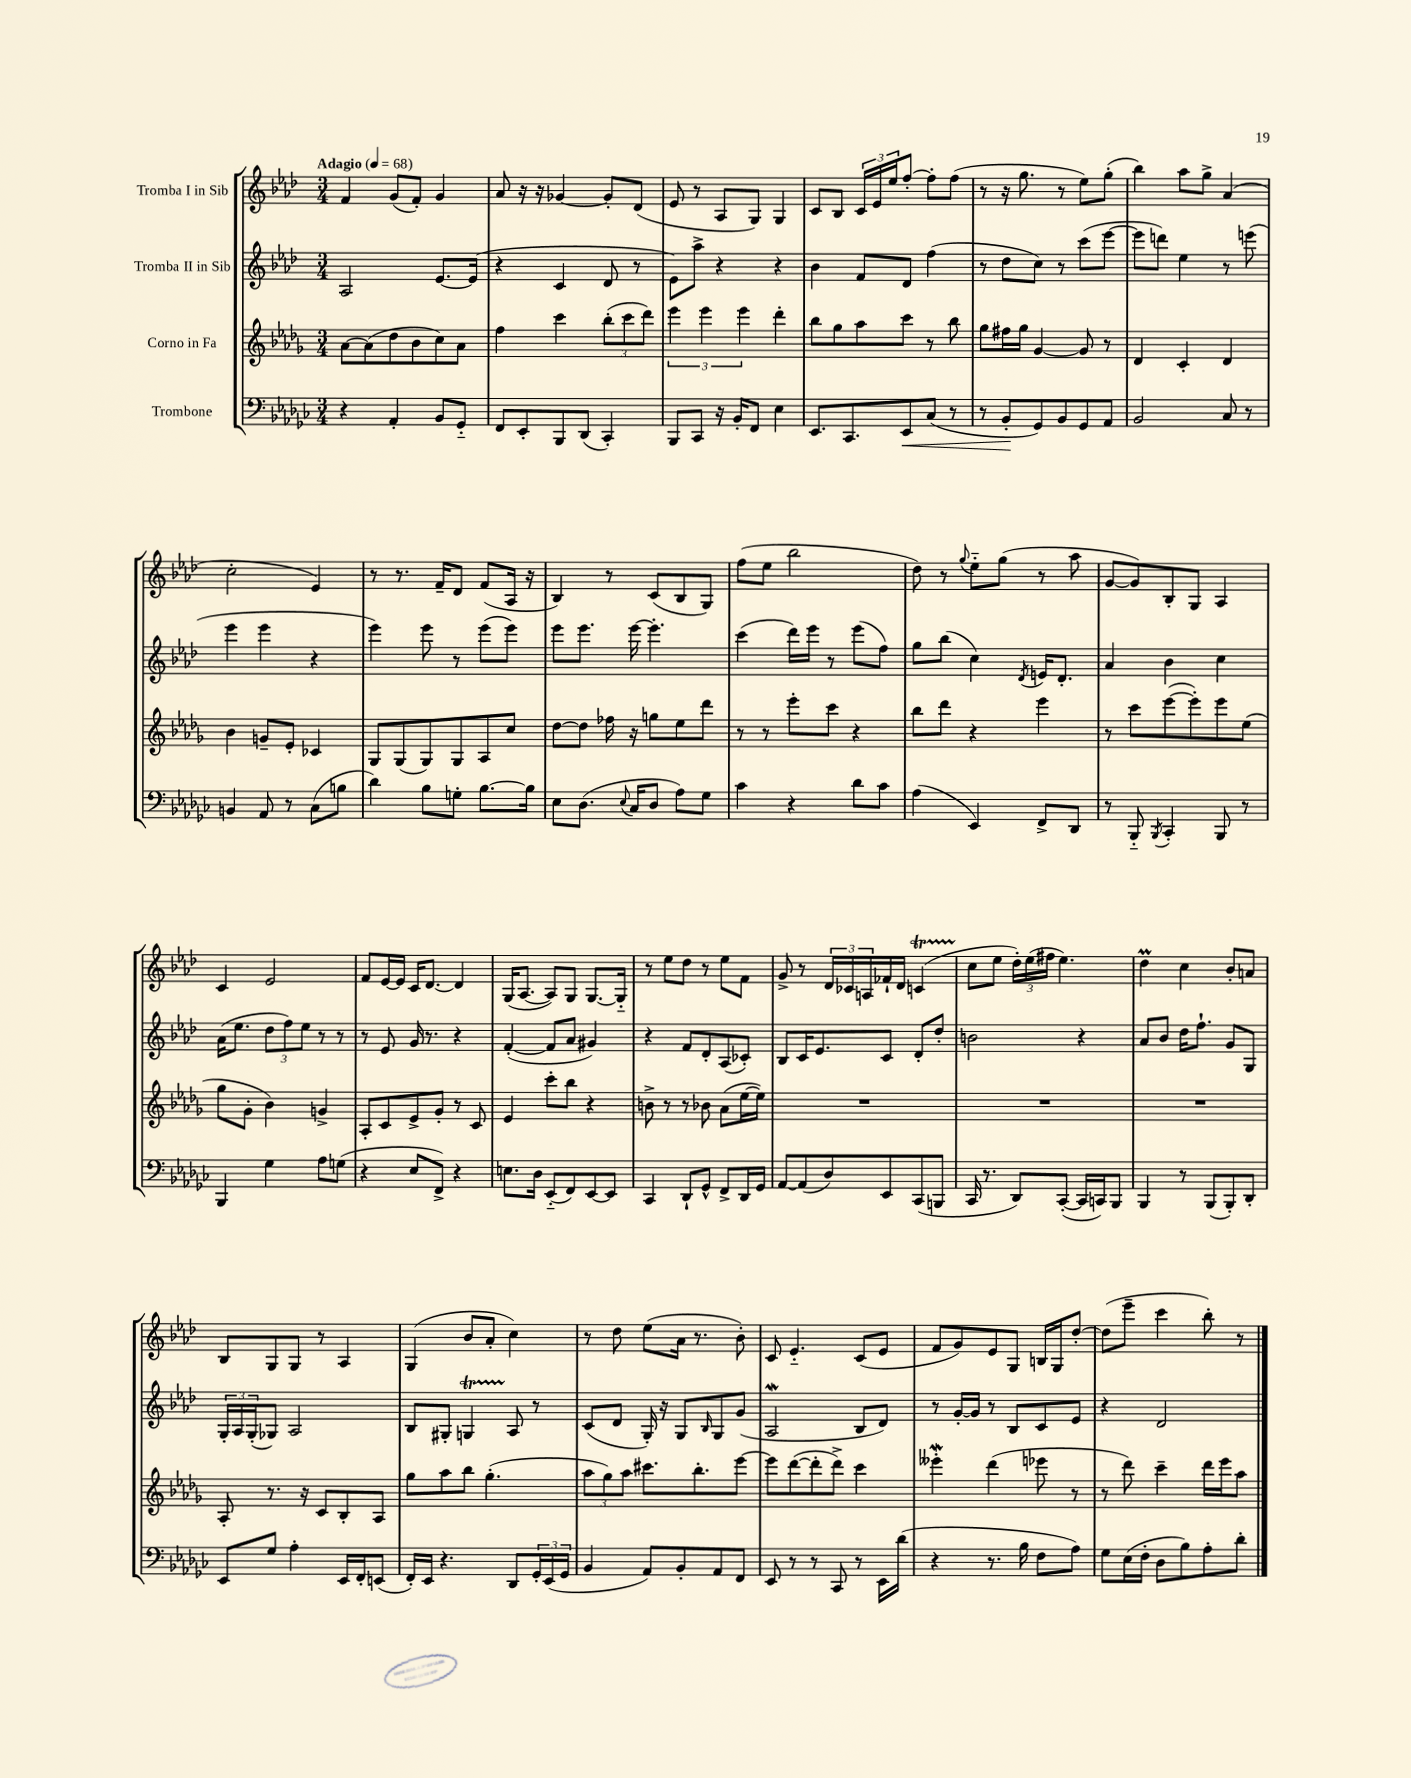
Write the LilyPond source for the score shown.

<<
\new StaffGroup <<
\new Staff = "s0" \with { instrumentName = "Tromba I in Sib" } {
    \clef treble \key aes \major \numericTimeSignature \time 3/4 \tempo "Adagio" 4 = 68
    f'4 g'8( f'8-.) g'4 |
    aes'8 r16 r16 ges'4~ ges'8-. des'8( |
    ees'8 r8 aes8 g8) g4 |
    c'8 bes8 \tuplet 3/2 { c'16 ees'16 ees''16 } f''8~-. f''8-. f''8( |
    r8 r16 g''8. r8 ees''8) g''8-.( |
    bes''4) aes''8 g''8-> aes'4( |
    c''2-. ees'4) |
    r8 r8. f'16-- des'8 f'8( aes16 r16 |
    bes4) r8 c'8( bes8 g8) |
    f''8( ees''8 bes''2 |
    des''8) r8 \appoggiatura { g''8 } ees''8-_ g''8( r8 aes''8 |
    g'8~ g'8) bes8-. g8 aes4 |
    c'4 ees'2 |
    f'8 ees'16~ ees'16 c'16 des'8.~ des'4 |
    g16( aes8.~ aes8) g8 g8.~ g16-_ |
    r8 ees''8 des''8 r8 ees''8 f'8 |
    g'8-> r8 \tuplet 3/2 { des'16 ces'16 a16 } fes'16-! des'16 c'4\startTrillSpan( |
    c''8\stopTrillSpan ees''8 \tuplet 3/2 { des''16-.) ees''16( fis''16 } ees''4.) |
    des''4\prall c''4 bes'8-. a'8 |
    bes8 g8 g8 r8 aes4 |
    g4( bes'8 aes'8-. c''4) |
    r8 des''8 ees''8( aes'16 r8. bes'8-.) |
    c'8 ees'4.-_ c'8( ees'8 |
    f'8 g'8) ees'8 g8 b16 g16 des''8~-. |
    des''8( ees'''8-- c'''4 bes''8-.) r8 \bar "|." |
}
\new Staff = "s1" \with { instrumentName = "Tromba II in Sib" } {
    \clef treble \key aes \major \numericTimeSignature \time 3/4
    aes2 ees'8.~ ees'16( |
    r4 c'4 des'8 r8 |
    ees'8) aes''8-> r4 r4 |
    bes'4 f'8 des'8 f''4( |
    r8 des''8 c''8) r8 c'''8( ees'''8~ |
    ees'''8 d'''8) ees''4 r8 e'''8( |
    ees'''4 ees'''4 r4 |
    ees'''4) ees'''8 r8 ees'''8( ees'''8) |
    ees'''8 ees'''8. ees'''16~ ees'''4.-. |
    c'''4( des'''16) ees'''16 r8 ees'''8( f''8) |
    g''8 bes''8( c''4) \acciaccatura { des'8 } e'16 des'8.-. |
    aes'4 bes'4 c''4 |
    aes'16( ees''8. \tuplet 3/2 { des''8 f''8) ees''8 } r8 r8 |
    r8 ees'8 g'16 r8. r4 |
    f'4~-.( f'8 aes'8 gis'4) |
    r4 f'8 des'8-. aes8( ces'8-.) |
    bes8 c'16 ees'8. c'8 des'8-. des''8-. |
    b'2 r4 |
    aes'8 bes'8 des''16 f''8.-! g'8 g8 |
    \tuplet 3/2 { g16-. aes16 g16-.( } ges8) aes2 |
    bes8 gis8-. g4\startTrillSpan aes8\stopTrillSpan r8 |
    c'8( des'8 g16-.) r16 g8 \grace { bes16 } g8 g'8( |
    aes2\mordent bes8 des'8) |
    r8 g'16~-. g'16 r8 bes8 c'8 ees'8 |
    r4 des'2 \bar "|." |
}
\new Staff = "s2" \with { instrumentName = "Corno in Fa" } {
    \clef treble \key des \major \numericTimeSignature \time 3/4
    aes'8~ aes'8( des''8 bes'8 c''8) aes'8 |
    f''4 c'''4 \tuplet 3/2 { bes''8-.( c'''8 des'''8) } |
    \tuplet 3/2 { ees'''4 ees'''4 ees'''4 } des'''4-. |
    bes''8 ges''8 aes''8 c'''8 r8 bes''8 |
    ges''8 fis''16 ges''16 ges'4~ ges'8 r8 |
    des'4 c'4-. des'4 |
    bes'4 g'8-- ees'8-. ces'4 |
    ges8 ges8( ges8) ges8 aes8 c''8 |
    des''8~ des''8 fes''16 r16 g''8 ees''8 des'''8 |
    r8 r8 ees'''8-. c'''8 r4 |
    bes''8 des'''8 r4 ees'''4 |
    r8 c'''8 ees'''8~( ees'''8-.) ees'''8 ees''8( |
    ges''8 ges'8-. bes'4) g'4-> |
    aes8-. c'8 ees'8-> ges'8-. r8 c'8 |
    ees'4 c'''8-. bes''8 r4 |
    b'8-> r8 r8 bes'8 aes'8( ees''16~ ees''16) |
    R2. |
    R2. |
    R2. |
    aes8-. r8. r16 c'8 bes8-. aes8 |
    ges''8 aes''8 bes''8 ges''4.-.( |
    \tuplet 3/2 { aes''8 ges''8) aes''8 } cis'''8. bes''8.-. ees'''8~ |
    ees'''8 des'''8~( des'''8-. des'''8->) c'''4 |
    eeses'''4-.\mordent des'''4( ees'''8 r8 |
    r8 des'''8) c'''4-- des'''16 ees'''16 aes''8 \bar "|." |
}
\new Staff = "s3" \with { instrumentName = "Trombone" } {
    \clef bass \key ges \major \numericTimeSignature \time 3/4
    r4 aes,4-. bes,8 ges,8-_ |
    f,8 ees,8-. bes,,8 des,8( ces,4-.) |
    bes,,8 ces,8 r16 bes,16-. f,8 ees4 |
    ees,8. ces,8. ees,8\< ces8( r8 |
    r8 bes,8-.\! ges,8) bes,8 ges,8 aes,8 |
    bes,2 ces8 r8 |
    b,4 aes,8 r8 ces8( b8 |
    des'4) bes8 g8-. bes8.~ bes16 |
    ees8 des8.( \appoggiatura { ees8 } ces16 des8 aes8) ges8 |
    ces'4 r4 des'8 ces'8 |
    aes4( ees,4) f,8-> des,8 |
    r8 bes,,8-_ \acciaccatura { bes,,8 } ces,4-. bes,,8 r8 |
    bes,,4 ges4 aes8 g8( |
    r4 ees8 f,8->) r4 |
    e8. des16 ees,8-_( f,8) ees,8~ ees,8 |
    ces,4 des,8-! ges,8-^ f,8-> des,16 ges,16 |
    aes,8~ aes,8( des8) ees,8 ces,8( b,,8 |
    ces,16 r8. des,8) ces,8~-.( ces,16 c,16) bes,,8 |
    bes,,4 r8 bes,,8( bes,,8-.) des,8-. |
    ees,8 ges8 aes4-. ees,16 f,16-. e,8( |
    f,16-.) ees,16 r4. des,8 \tuplet 3/2 { ges,16-. ees,16( ges,16 } |
    bes,4 aes,8) bes,8-. aes,8 f,8 |
    ees,8 r8 r8 ces,8 r8 ees,16 des'16( |
    r4 r8. bes16 f8 aes8) |
    ges8 ees16( f16-. des8 bes8) aes8-. des'8-. \bar "|." |
}
>>
>>
\layout { \context { \Score \remove "Bar_number_engraver" } }
